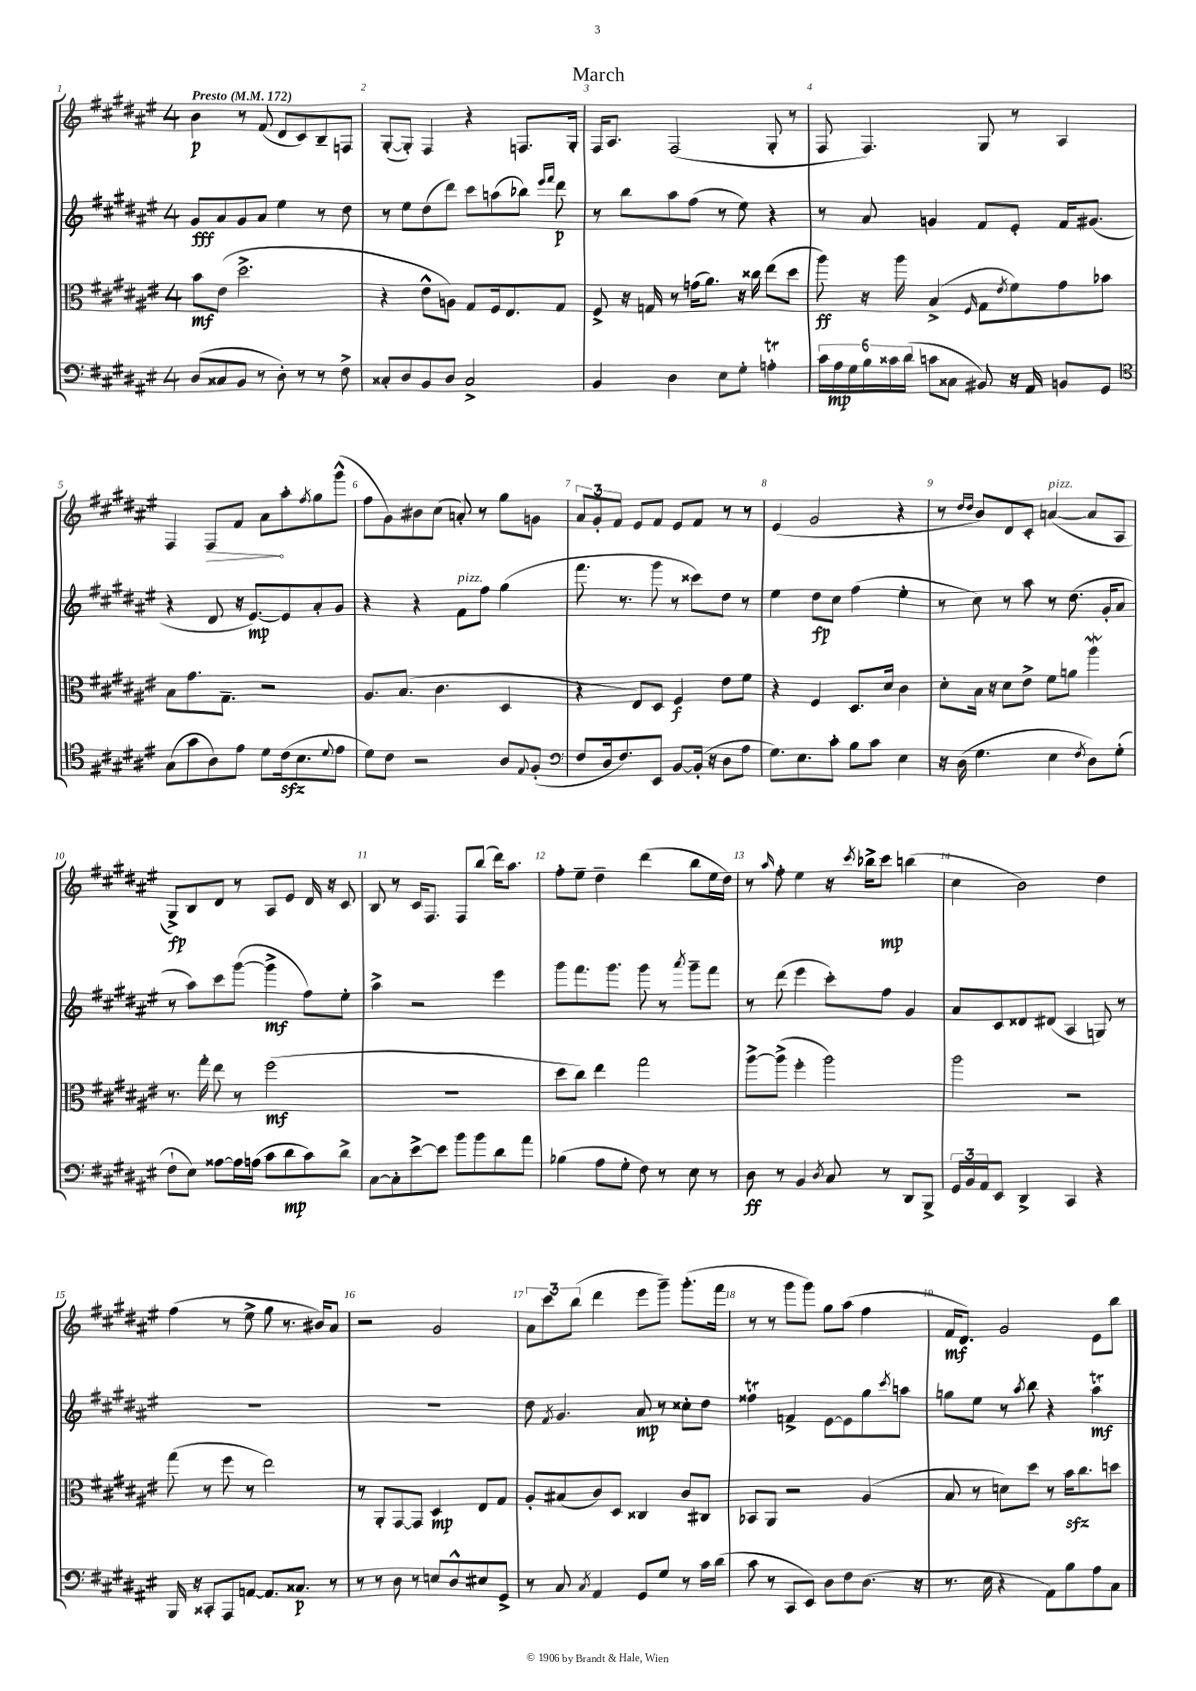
\header { title = "March" }
<<
\new StaffGroup <<
\new Staff = "s0" {
    \clef treble \key fis \major \once \override Staff.TimeSignature.style = #'single-digit \time 4/4 \tempo "Presto" 4 = 172
    b'4\p r8 fis'8( dis'8 cis'8) b8-- f8 |
    gis8~-.( gis8-.) fis4 r4 f8. gis16-. |
    fis16 ais8. fis2( gis8-. r8 |
    fis8 fis4.) gis8 r8 ais4 |
    fis4 \once \override Hairpin.circled-tip = ##t fis8\> fis'8 ais'8\! ais''8-. \acciaccatura { fis''8 } gis''8 gis'''8-^( |
    fis''8 gis'8) bis'8 cis''8( a'8-.) r8 gis''8 g'8 |
    \tuplet 3/2 { ais'8 gis'8-. fis'8 } eis'8 fis'8 eis'8 fis'8 r8 r8 |
    eis'4( gis'2 r4 |
    r8 \grace { dis''16 dis''16 } b'8) dis'8 cis'8-. a'4~^\markup { \italic "pizz." }( a'8 ais8 |
    gis8->\fp) b8 dis'8 r8 ais8 eis'8 dis'16 r16 cis'8 |
    b8 r8 cis'16 fis8. fis8 b''8( dis'''16) ais''8. |
    fis''8-. eis''8-- dis''4-- dis'''4( b''8 eis''16 dis''16) |
    r8 \grace { ais''16 } fis''8-. eis''4 r16 \acciaccatura { cis'''8 } bes''16-> cis'''8\mp b''4( |
    cis''4 b'2) dis''4 |
    fis''4( r8 eis''8-> gis''8 r8. bis'16) ais'8 |
    r2 gis'2 |
    \tuplet 3/2 { ais'8 cis'''8 b''8( } dis'''4 eis'''8 gis'''8--) gis'''8.-.( fis'''16 |
    r8 r8 gis'''8 gis'''8) gis''8 ais''8( fis''4 |
    fis'16\mf dis'8.) gis'2 eis'8 b''8 \bar "|." |
}
\new Staff = "s1" {
    \clef treble \key fis \major \once \override Staff.TimeSignature.style = #'single-digit \time 4/4
    gis'8\fff ais'8 gis'8 ais'8 eis''4 r8 dis''8 |
    r8 eis''8 dis''8( dis'''8) cis'''8 a''8( bes''8) \grace { eis'''16 fis'''16 } dis'''8\p |
    r8 b''8 ais''8 fis''8( r8 eis''8) r4 |
    r8 ais'8 g'4 fis'8 eis'8-. fis'16 gis'8.( |
    r4 dis'8 r16 eis'8.~\mp) eis'8 ais'8-. gis'8 |
    r4 r4 fis'8^\markup { \italic "pizz." } fis''8 gis''4( |
    fis'''8. r8. gis'''8 r8 cisis'''8) dis''8 r8 |
    eis''4 dis''8\fp cis''8 fis''4( eis''4-. |
    r8 cis''8) r8 ais''8 r8 dis''8.( gis'16-. ais'8 |
    r8 ais''8) cis'''8 gis'''8~( gis'''4->\mf fis''8) eis''8-. |
    ais''4-> r2 eis'''4 |
    gis'''8 fis'''8. gis'''8. gis'''8 r8 \acciaccatura { ais'''8 } gis'''8-- fis'''8 |
    r8 dis'''8( eis'''4 cis'''8-.) fis''8 gis'4 |
    ais'8 cis'8 disis'8 dis'8( ais4 g8) r8 |
    R1 |
    R1 |
    dis''8 \acciaccatura { fis'8 } gis'4. ais'8\mp r8 cisis''8-. dis''8 |
    fisis''4\trill f'4-> eis'8~ eis'8 gis''8 \acciaccatura { cis'''8 } a''8 |
    g''8 eis''8 r8 \acciaccatura { ais''8 } b''8 r4 ais''4\trill\mf \bar "|." |
}
\new Staff = "s2" {
    \clef alto \key fis \major \once \override Staff.TimeSignature.style = #'single-digit \time 4/4
    b'8\mf eis'8( dis''2.-> |
    r4 eis'8-^ a8) gis8 fis16 eis8. gis8 |
    fis8-> r16 g16 r8 g'16( ais'8.) r16 cisis''16 eis''8( dis''8 |
    ais''8\ff) r16 ais''16 b4->( \grace { fis16 } gis8 \acciaccatura { eis'8 } fis'8) gis'8 bes'8 |
    b8 gis'8. gis8.-- r2 |
    ais8. b8.( cis'4. dis4 |
    r4 eis8) dis8 fis4\f eis'8 fis'8 |
    r4 fis4 dis8. dis'16 cis'4 |
    dis'8-. b16 r16 dis'8 eis'8-> fis'8 a'8 ais''4\mordent |
    r8. gis''16-. eis''8 r8 fis''2\mf( |
    R1 |
    dis''8 cis''8) eis''4 gis''2 |
    ais''8~-> ais''8->( fis''4-. ais''2) |
    ais''2 r2 |
    gis''8( r8 fis''8 r8 eis''2) |
    r8 ais,8-. gis,8~ gis,8 dis4\mp eis8 gis8 |
    ais8-. bis8( cis'8) dis8 cisis4 cis'8 cis8 |
    bes,8 ais,8 r2 ais4( |
    b8 r8 d'8) dis''8 r8 b'16\sfz cis''8. d''8 \bar "|." |
}
\new Staff = "s3" {
    \clef bass \key fis \major \once \override Staff.TimeSignature.style = #'single-digit \time 4/4
    dis8( cisis8 b,8 r8 dis8-.) r8 r8 fis8-> |
    cisis8-. dis8 b,8 dis8 cisis2-> |
    b,4 dis4 eis8 gis8-. a4-.\trill |
    \tuplet 6/4 { cis'16 ais16\mp gis16 b16 cisis'16 dis'16( } c'8 cisis8 bis,8) r16 ais,16 b,8 gis,8 |
    \clef tenor gis8( gis'8 ais8) eis'8 dis'8 cis'16\sfz( b8. \appoggiatura { dis'8 } eis'8 |
    dis'8) cis'8 r2 ais8 \appoggiatura { eis8 } fis8-.( |
    \clef bass fis8 dis16 fis8.) eis,8 b,8~ b,16-.( r16 dis8 ais8 |
    gis8.) eis8. cis'8-. b8 cis'8 eis4 |
    r16 dis16( gis4. eis4 \acciaccatura { fis8 } dis8) gis8-.( |
    fis8-! eis8) aisis8~ aisis16 a16( cis'8 dis'8\mp cis'8) dis'8-> |
    cis8~ cis8-. eis'8~-> eis'8 b'8 b'8 dis'8 ais'8 |
    bes4( ais8 gis8-. fis8) r8 eis8 r8 |
    dis8\ff r8 b,4 \acciaccatura { dis8 } cis8 r8 dis,8 b,,8-> |
    \tuplet 3/2 { gis,16 b,16 ais,16 } eis,8 dis,4-> cis,4 r4 |
    b,,16 r16 cisis,8-. ais,,8 a,8~ a,8. cisis8.\p r8 |
    r8 r8 dis8 r8 e8 dis8-^ eis8 gis,8-> |
    r8 cis8 \acciaccatura { cis8 } ais,4 gis,8 gis8 r8 cis'16 dis'16( |
    cis'8 r8 cis,8 eis,8) dis8 fis8 dis8.( r16 |
    r8. eis16 r4 ais,8) b8 ais8 cis8 \bar "|." |
}
>>
>>
\layout { \context { \Score \override BarNumber.break-visibility = ##(#f #t #t) barNumberVisibility = #all-bar-numbers-visible } }
